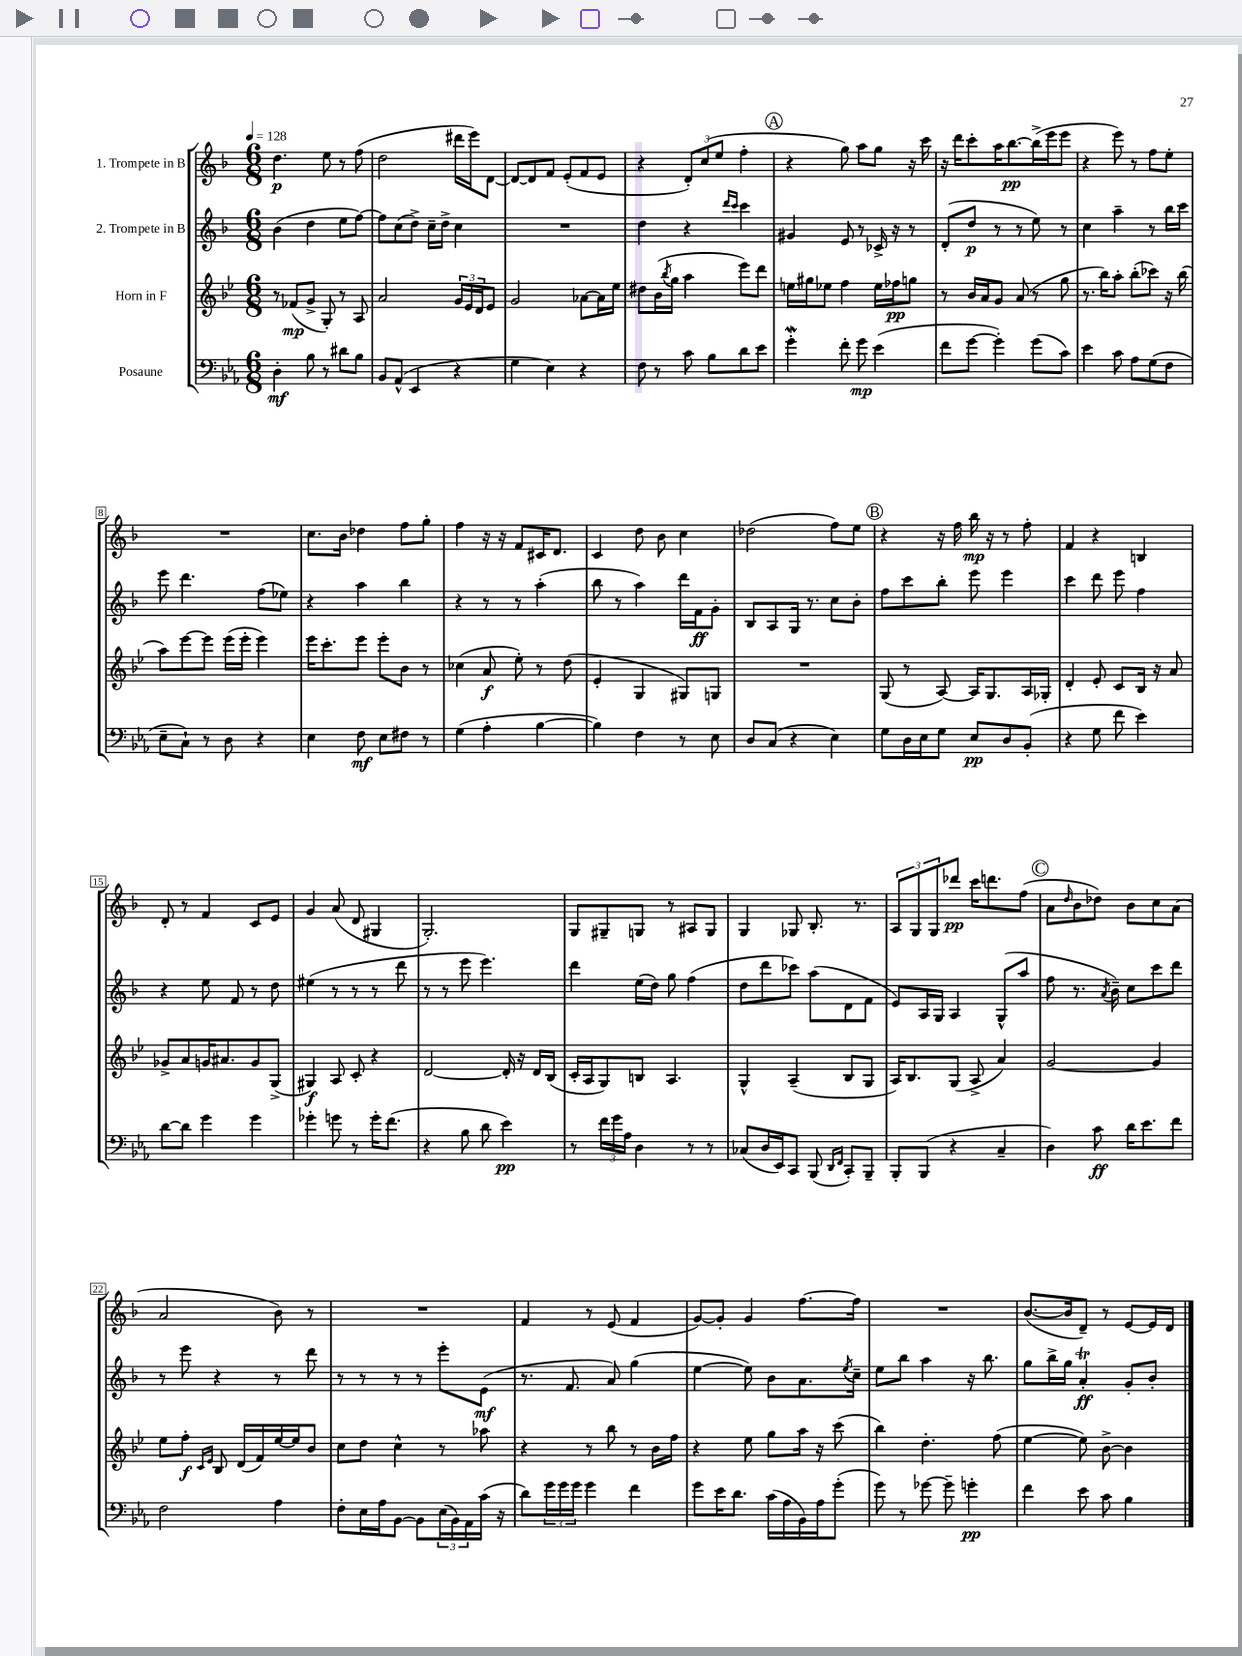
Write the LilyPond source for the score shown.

<<
\new StaffGroup <<
\new Staff = "s0" \with { instrumentName = "1. Trompete in B" } {
    \clef treble \key f \major \numericTimeSignature \time 6/8 \tempo 4 = 128
    d''4.\p e''8 r8 f''8( |
    d''2 dis'''16 e'''16) d'8~ |
    d'8~ d'8 f'8 e'8-.( f'8 e'8 |
    r4 \tuplet 3/2 { d'8-.) c''8( e''8 } f''4-. |
    \mark \markup { \circle "A" } r4 g''8) a''8 g''8 r16 c'''16 |
    r16 d'''16 c'''8-. a''16 bes''8.~\pp bes''16->( e'''16 e'''8 |
    r4 e'''8) r8 f''8 e''8-. |
    R2. |
    c''8. bes'16 des''4 f''8 g''8-. |
    f''4 r16 r16 f'8 cis'16 d'8. |
    c'4 d''8 bes'8 c''4 |
    des''2( f''8) e''8 |
    \mark \markup { \circle "B" } r4 r16 f''16 bes''16\mp r16 r8 f''8-. |
    f'4 r4 b4 |
    d'8-. r8 f'4 c'8 e'8 |
    g'4 a'8( d'8 gis4 |
    g2.-.) |
    g8 gis8-- g8 r8 ais8 g8 |
    g4 ges8 bes8.-. r8. |
    \tuplet 3/2 { a8 g8 g8 } des'''8\pp c'''16 d'''8. f''8( |
    \mark \markup { \circle "C" } a'8 \grace { d''16 } bes'8 des''8) bes'8 c''8 a'8( |
    a'2 bes'8) r8 |
    R2. |
    f'4 r8 e'8( f'4 |
    g'8~) g'8-. g'4 f''8.~ f''16 |
    R2. |
    bes'8.~( bes'16 d'8--) r8 e'8~ e'16 d'16 \bar "|." |
}
\new Staff = "s1" \with { instrumentName = "2. Trompete in B" } {
    \clef treble \key f \major \numericTimeSignature \time 6/8
    bes'4( d''4 e''8 f''8~) |
    f''8 c''8( d''8->) c''16-- d''16-> c''4 |
    R2. |
    d''4 r4 \grace { d'''16 c'''16 } c'''4 |
    \mark \markup { \circle "A" } gis'4 e'8 r8 ces'16-> r16 r8 |
    d'8-.( d''8\p r8 r8 e''8) r8 |
    c''4 a''4-- r8 bes''16 c'''16 |
    e'''8 d'''4. f''8( ees''8) |
    r4 a''4 bes''4 |
    r4 r8 r8 a''4-.( |
    bes''8 r8 a''4) d'''16 f'16\ff g'8-. |
    bes8 a8 g16 r8. c''8 bes'8-. |
    \mark \markup { \circle "B" } f''8 c'''8 bes''8-. e'''8 e'''4 |
    c'''4 d'''8 e'''8 f''4 |
    r4 e''8 f'8 r8 d''8 |
    eis''4( r8 r8 r8 d'''8 |
    r8 r8 e'''8 e'''4.) |
    d'''4 e''16( d''16) g''8 f''4( |
    d''8 d'''8 ces'''8) a''8( d'8 f'8 |
    e'8) a16 g16 a4 g8-^( a''8 |
    \mark \markup { \circle "C" } f''8 r8. \acciaccatura { a'8 } bes'16--) c''8 c'''8 d'''8 |
    r8 e'''8 r4 r8 d'''8 |
    r8 r8 r8 r8 e'''8-. e'8\mf( |
    r8. f'8. a'8) g''4( |
    e''4~ e''8) bes'8 a'8. \acciaccatura { e''8 } c''16-- |
    e''8 bes''8 a''4 r16 bes''8. |
    g''8 bes''16-> g''16 a'4-.\trill\ff g'8-. bes'8-. \bar "|." |
}
\new Staff = "s2" \with { instrumentName = "Horn in F" } {
    \clef treble \key bes \major \numericTimeSignature \time 6/8
    r8 fes'8\mp( g'8-> g8-.) r8 a8 |
    a'2 \tuplet 3/2 { g'16 ees'16 d'16 } ees'8 |
    g'2 aes'8~ aes'16 ees''16 |
    dis''8 bes'16( \acciaccatura { bes''8 } g''16 a''4 ees'''8) d'''8 |
    \mark \markup { \circle "A" } e''16 gis''16 ees''8 f''4 ees''16 fes''16\pp g''8 |
    r8 bes'16 a'16 g'8 a'8( r8 g''8 |
    r8. bes''16) a''8-. bes''8-.( ces'''8) r16 bes''16( |
    a''8) ees'''8~ ees'''8 ees'''16( ees'''16-. ees'''4) |
    ees'''16 c'''8.-. ees'''8 ees'''8-. bes'8 r8 |
    ces''4( a'8\f ees''8-.) r8 d''8( |
    ees'4-. g4 gis8) g8 |
    R2. |
    \mark \markup { \circle "B" } g8( r8 a8~) a16 g8. a16 ges16-. |
    d'4-. ees'8-. c'8 bes16 r16 a'8 |
    ges'8-> a'8 g'16 ais'8. g'8 g8->( |
    gis4\f) a8 c'8-. r4 |
    d'2~ d'16-. r16 d'16 bes16( |
    c'16-. a16 g8) b8 a4. |
    g4-^ a4--( bes8 g8 |
    a16) bes8. g8( a8-> a'4) |
    \mark \markup { \circle "C" } g'2~ g'4 |
    ees''8 f''8-.\f \grace { c'16 ees'16 } bes8 d'16( f'16) ees''16~ ees''16 bes'8 |
    c''8 d''8 c''4-^ r8 aes''8 |
    r4 r8 bes''8 r8 bes'16 f''16 |
    r4 ees''8 g''8 a''16 r16 c'''8( |
    bes''4) d''4.-. f''8( |
    ees''4~ ees''8) bes'8~-> bes'4 \bar "|." |
}
\new Staff = "s3" \with { instrumentName = "Posaune" } {
    \clef bass \key ees \major \numericTimeSignature \time 6/8
    d4-.\mf bes8 r8 dis'8 bes8 |
    bes,8 aes,8-^( ees,4 r4 |
    g4 ees4) r4 |
    f8 r8 c'8 bes8 d'8 ees'8 |
    \mark \markup { \circle "A" } g'4-.\mordent f'8-. g'8\mp ees'4( |
    f'8 g'8~ g'4-.) g'8( c'8) |
    ees'4 c'8 aes8 g8( f8 |
    ees8-- c8-!) r8 d8 r4 |
    ees4 f8\mf ees8 fis8 r8 |
    g4( aes4-. bes4~ |
    bes4) f4 r8 ees8 |
    d8 c8( r4 ees4) |
    \mark \markup { \circle "B" } g8 d16 ees16 g8 ees8\pp d8 bes,8-.( |
    r4 g8 f'8 ees'4) |
    d'8~ d'8 g'4 g'4 |
    ges'4-. g'8 r8 g'16-. f'8.( |
    r4 bes8 d'8 ees'4\pp) |
    r8 \tuplet 3/2 { f'16 g'16 aes16 } d4 r8 r8 |
    ces8( d16 ees,16) c,8 bes,,8( \grace { d,16 f,16 } c,8-.) bes,,8-- |
    bes,,8-. bes,,8( r4 c4-- |
    \mark \markup { \circle "C" } d4) c'8\ff d'16 ees'8. f'8 |
    f2 aes4 |
    f8-. ees16 aes16 bes,8~ bes,8 \tuplet 3/2 { ees16( bes,16) aes,16 } c'16( r16 |
    d'8) \tuplet 3/2 { g'16 g'16 g'16 } g'4 f'4 |
    g'8 ees'16 d'8. c'16( aes16 bes,16) aes16 g'8-.( |
    g'8) r8 ges'8~ ges'8-- g'4-.\pp |
    f'4 ees'8 c'8 bes4 \bar "|." |
}
>>
>>
\layout { \context { \Score \override BarNumber.stencil = #(make-stencil-boxer 0.1 0.3 ly:text-interface::print) } }
